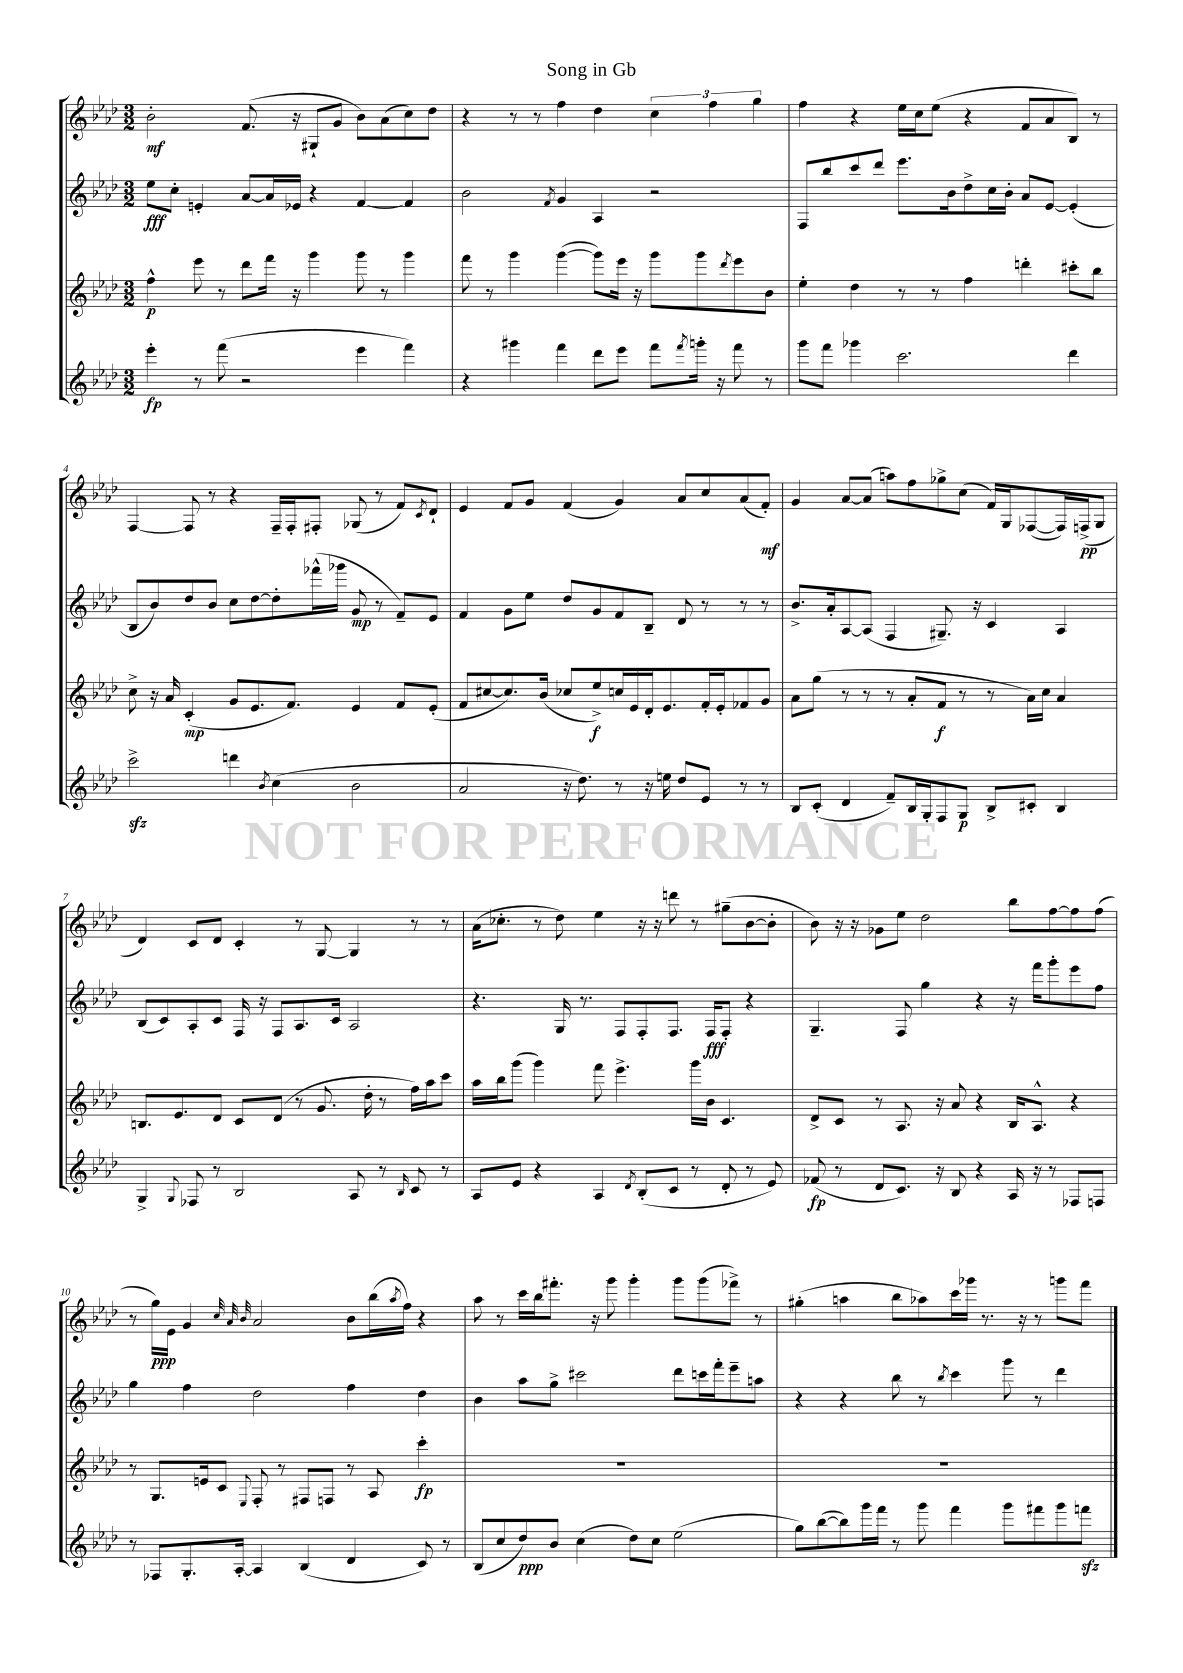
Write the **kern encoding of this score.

**kern	**dynam	**kern	**dynam	**kern	**dynam	**kern	**dynam
*part4	*part4	*part3	*part3	*part2	*part2	*part1	*part1
*staff4	*staff4	*staff3	*staff3	*staff2	*staff2	*staff1	*staff1
*clefG2	*	*clefG2	*	*clefG2	*	*clefG2	*
*k[b-e-a-d-]	*	*k[b-e-a-d-]	*	*k[b-e-a-d-]	*	*k[b-e-a-d-]	*
*M3/2	*	*M3/2	*	*M3/2	*	*M3/2	*
=1	=1	=1	=1	=1	=1	=1	=1
4eee-'\	fp	4ff^^\	p	8ee-\L	fff	2b-'\	mf
.	.	.	.	8cc'\J	.	.	.
8r	.	8eee-\	.	4en'/	.	.	.
(8fff\	.	8r	.	.	.	.	.
2r	.	8ddd-\L	.	[8a-/L	.	(8.f/	.
.	.	16fff\Jk	.	16a-/L]	.	.	.
.	.	16r	.	16e-X/JJ	.	16r	.
.	.	4ggg\	.	4r	.	8G#X`/L	.
.	.	.	.	.	.	8g/J	.
4eee-\	.	8ggg\	.	[4f/	.	8b-\L)	.
.	.	8r	.	.	.	(8a-\	.
4fff\)	.	4ggg\	.	4f/]	.	8cc\)	.
.	.	.	.	.	.	8dd-\J	.
=2	=2	=2	=2	=2	=2	=2	=2
4r	.	8fff\	.	2b-\	.	4r	.
.	.	8r	.	.	.	.	.
4ggg#X\	.	4ggg\	.	.	.	8r	.
.	.	.	.	.	.	8r	.
.	.	.	.	8qf/	.	.	.
4fff\	.	([4ggg\	.	4g/	.	4ff\	.
8ddd-\L	.	8ggg\L])	.	4A-/	.	4dd-\	.
8eee-\J	.	16eee-\Jk	.	.	.	.	.
.	.	16r	.	.	.	.	.
8fff\L	.	8ggg\L	.	2r	.	6cc\	.
8qfff/	.	.	.	.	.	.	.
16gggn'\Jk	.	8ggg\	.	.	.	.	.
.	.	.	.	.	.	6ff\	.
16r	.	.	.	.	.	.	.
.	.	8qddd-/	.	.	.	.	.
8fff\	.	8eee-\	.	.	.	.	.
.	.	.	.	.	.	6gg\	.
8r	.	8b-\J	.	.	.	.	.
=3	=3	=3	=3	=3	=3	=3	=3
8ggg\L	.	4ee-'\	.	8F/L	.	4ff\	.
8fff\J	.	.	.	8bb-/	.	.	.
4ggg-X\	.	4dd-\	.	8ccc/	.	4r	.
.	.	.	.	8ddd-/J	.	.	.
2.ccc\	.	8r	.	8.eee-\L	.	16ee-\LL	.
.	.	.	.	.	.	16cc\J	.
.	.	8r	.	.	.	(8ee-\J	.
.	.	.	.	16b-\k	.	.	.
.	.	4ff\	.	8dd-^\	.	4r	.
.	.	.	.	16cc\L	.	.	.
.	.	.	.	16b-'\JJ	.	.	.
.	.	4dddn'\	.	8a-/L	.	8f/L	.
.	.	.	.	[8e-/J	.	8a-/	.
4ddd-\	.	8ccc#X'\L	.	(4e-'/]	.	8B-/J)	.
.	.	8bb-\J	.	.	.	8r	.
!!LO:LB:g=z
=4	=4	=4	=4	=4	=4	=4	=4
2ccczz^\	.	8cc^\	.	8B-/L	.	[4F/	.
.	.	16r	.	8b-/)	.	.	.
.	.	16a-/	.	.	.	.	.
.	.	(4c'/	mp	8dd-/	.	8F/]	.
.	.	.	.	8b-/J	.	8r	.
4dddn\	.	8g/L	.	8cc\L	.	4r	.
.	.	8.e-/	.	[8dd-\	.	.	.
8qb-/	.	.	.	.	.	.	.
(4cc\	.	.	.	8dd-'\]	.	16F~/LL	.
.	.	8.f/J)	.	.	.	16F'/J	.
.	.	.	.	(16fff-X^^\L	.	8F#X'/J	.
.	.	.	.	16ggg-X\JJ	.	.	.
2b-\	.	4e-/	.	8g/	mp	(8G-X/	.
.	.	.	.	8r	.	8r	.
.	.	8f/L	.	8f~/L)	.	8f/L)	.
.	.	.	.	.	.	8qc/	.
.	.	(8e-'/J	.	8e-/J	.	8d-`/J	.
=5	=5	=5	=5	=5	=5	=5	=5
2a-/	.	8f/L	.	4f/	.	4e-/	.
.	.	[8cc#X/	.	.	.	.	.
.	.	8.cc#/])	.	8g\L	.	8f/L	.
.	.	.	.	8ee-\J	.	8g/J	.
.	.	(16b-/Jk	.	.	.	.	.
16r	.	8cc-X/L	.	8dd-/L	.	(4f/	.
8.dd-\)	.	.	.	.	.	.	.
.	.	8ee-^/)	f	8g/	.	.	.
8r	.	16ccn/L	.	8f/	.	4g/)	.
.	.	16e-/	.	.	.	.	.
16r	.	16d-'/J	.	8B-~/J	.	.	.
16een\	.	8.e-/	.	.	.	.	.
8dd-/L	.	.	.	8d-/	.	8a-/L	.
8e-/J	.	16f'/L	.	8r	.	8cc/	.
.	.	16e-'/J	.	.	.	.	.
8r	.	8f-X/	.	8r	.	(8a-/	.
8r	.	8g/J	.	8r	.	8f'/J)	mf
=6	=6	=6	=6	=6	=6	=6	=6
8B-/L	.	8a-\L	.	8.b-^/L	.	4g/	.
(8c'/J	.	(8gg\J	.	.	.	.	.
.	.	.	.	16a-'/k	.	.	.
4d-/	.	8r	.	[8A-/	.	[8a-/L	.
.	.	8r	.	(8A-/J]	.	(8a-/J]	.
8f~/L)	.	8r	.	4F/	.	8aan\L)	.
16B-/L	.	8a-'/L	.	.	.	8ff\	.
16G'/J	.	.	.	.	.	.	.
8F/	.	8f/J	f	8.G#X~/)	.	8gg-X^\	.
8G/J	p	8r	.	.	.	(8cc\J	.
.	.	.	.	16r	.	.	.
8B-^/L	.	8r	.	4c/	.	16f/LL)	.
.	.	.	.	.	.	16G/J	.
8c#X'/J	.	16a-\LL)	.	.	.	([8F-X/	.
.	.	16cc\JJ	.	.	.	.	.
4B-/	.	4a-/	.	4A-/	.	16F-/L])	.
.	.	.	.	.	.	(16Fn^/J	pp
.	.	.	.	.	.	8G/J	.
!!LO:LB:g=z
=7	=7	=7	=7	=7	=7	=7	=7
4G^/	.	8.Bn/L	.	(8B-/L	.	4d-/)	.
.	.	.	.	8c/)	.	.	.
.	.	8.e-/	.	.	.	.	.
8qqG/	.	.	.	.	.	.	.
8F-X/	.	.	.	8A-'/	.	8c/L	.
8r	.	8d-/J	.	8c/J	.	8d-/J	.
2B-/	.	8c/L	.	16F/	.	4c'/	.
.	.	.	.	16r	.	.	.
.	.	(8d-/J	.	8F/L	.	.	.
.	.	8r	.	8.A-/	.	8r	.
.	.	8.g/	.	.	.	[8G/	.
.	.	.	.	16c/Jk	.	.	.
8A-/	.	.	.	2A-/	.	4G/]	.
.	.	16dd-'\	.	.	.	.	.
8r	.	8r	.	.	.	.	.
16qqB-/	.	.	.	.	.	.	.
8c/	.	16ff\LL)	.	.	.	8r	.
.	.	16aa-\J	.	.	.	.	.
8r	.	8ccc\J	.	.	.	8r	.
=8	=8	=8	=8	=8	=8	=8	=8
8A-/L	.	16aa-\LL	.	4.r	.	(16a-\KL	.
.	.	16bb-\J	.	.	.	8.cc-X'\J	.
8e-/J	.	(8ggg\J	.	.	.	.	.
4r	.	4ggg\)	.	.	.	8r	.
.	.	.	.	16G/	.	8dd-\)	.
.	.	.	.	8.r	.	.	.
4A-/	.	8fff\	.	.	.	4ee-\	.
.	.	4.eee-^\	.	8F/L	.	.	.
8qd-/	.	.	.	.	.	.	.
(8B-'/L	.	.	.	8F'/	.	16r	.
.	.	.	.	.	.	16r	.
8c/J	.	.	.	8.F/J	.	8dddn\	.
8r	.	16ggg\LL	.	.	.	8r	.
.	.	16b-\JJ	.	16F/KL	fff	.	.
8d-'/	.	4.c/	.	8F'/J	.	(8gg#X~\L	.
8r	.	.	.	4r	.	[8b-\	.
8e-/)	.	.	.	.	.	8b-'\J]	.
=9	=9	=9	=9	=9	=9	=9	=9
(8f-X/	fp	8d-^/L	.	4.G~/	.	8b-\)	.
8r	.	8c/J	.	.	.	16r	.
.	.	.	.	.	.	16r	.
8d-/L	.	8r	.	.	.	8g-X\L	.
8.c/J)	.	8.A-/	.	8F/	.	8ee-\J	.
.	.	.	.	4gg\	.	2dd-\	.
16r	.	16r	.	.	.	.	.
8B-/	.	8a-/	.	.	.	.	.
4r	.	4r	.	4r	.	.	.
16A-/	.	16B-/KL	.	16r	.	8bb-\L	.
16r	.	8.A-^^/J	.	16fff\KL	.	.	.
8r	.	.	.	8ggg'\	.	[8ff\	.
8F-X/L	.	4r	.	8eee-\	.	8ff\]	.
8Fn/J	.	.	.	8ff\J	.	(8ff\J	.
!!LO:LB:g=z
=10	=10	=10	=10	=10	=10	=10	=10
8r	.	8r	.	4gg\	.	8r	.
8F-X/L	.	8.G/L	.	.	.	16gg\LL)	ppp
.	.	.	.	.	.	16e-\JJ	.
8.G'/	.	.	.	4ff\	.	4g/	.
.	.	16en/k	.	.	.	.	.
.	.	8c/J	.	.	.	.	.
[16A-'/Jk	.	.	.	.	.	.	.
.	.	.	.	.	.	32qqcc/	.
.	.	.	.	.	.	32qqa-/	.
.	.	8qqE-/	.	.	.	32qqb-/	.
4A-/]	.	8F'/	.	2dd-\	.	2a-/	.
.	.	8r	.	.	.	.	.
(4B-/	.	8F#X/L	.	.	.	.	.
.	.	8Fn/J	.	.	.	.	.
4d-/	.	8r	.	4ff\	.	8b-\L	.
.	.	8A-/	.	.	.	(16bb-\L	.
.	.	.	.	.	.	8qaa-/	.
.	.	.	.	.	.	16ff\JJ)	.
8c/)	.	4ccc'\	fp	4dd-\	.	4r	.
8r	.	.	.	.	.	.	.
=11	=11	=11	=11	=11	=11	=11	=11
(8B-/L	.	1.r	.	4b-\	.	8aa-\	.
8cc/	.	.	.	.	.	8r	.
8dd-/)	ppp	.	.	8aa-\L	.	16ccc\LL	.
.	.	.	.	.	.	16bb-\J	.
8b-/J	.	.	.	8gg^\J	.	8.fff#X'\J	.
(4cc\	.	.	.	2ccc#X\	.	.	.
.	.	.	.	.	.	16r	.
.	.	.	.	.	.	8ggg\	.
8dd-\L)	.	.	.	.	.	4ggg'\	.
8cc\J	.	.	.	.	.	.	.
(2ee-\	.	.	.	8ddd-\L	.	8ggg\L	.
.	.	.	.	16cccn\L	.	(8ggg\	.
.	.	.	.	16fff'\J	.	.	.
.	.	.	.	8eee-~\	.	8fff-X^\J)	.
.	.	.	.	8aan\J	.	8r	.
=12	=12	=12	=12	=12	=12	=12	=12
8gg\L)	.	1.r	.	4r	.	(4gg#X'\	.
([8bb-\	.	.	.	.	.	.	.
8bb-\])	.	.	.	4r	.	4aan\	.
16ggg\L	.	.	.	.	.	.	.
16fff\JJ	.	.	.	.	.	.	.
8r	.	.	.	8bb-\	.	8bb-\L	.
8ggg\	.	.	.	8r	.	8aa-X\)	.
.	.	.	.	8qbb-/	.	.	.
4fff\	.	.	.	4ccc\	.	16ccc\L	.
.	.	.	.	.	.	16ggg-X\JJ	.
.	.	.	.	.	.	8.r	.
8ggg\L	.	.	.	8ggg\	.	.	.
.	.	.	.	.	.	16r	.
8fff#X\	.	.	.	8r	.	8r	.
8ggg\	.	.	.	4ddd-\	.	8gggn\L	.
8fffnzz\J	.	.	.	.	.	8fff\J	.
==	==	==	==	==	==	==	==
*-	*-	*-	*-	*-	*-	*-	*-
